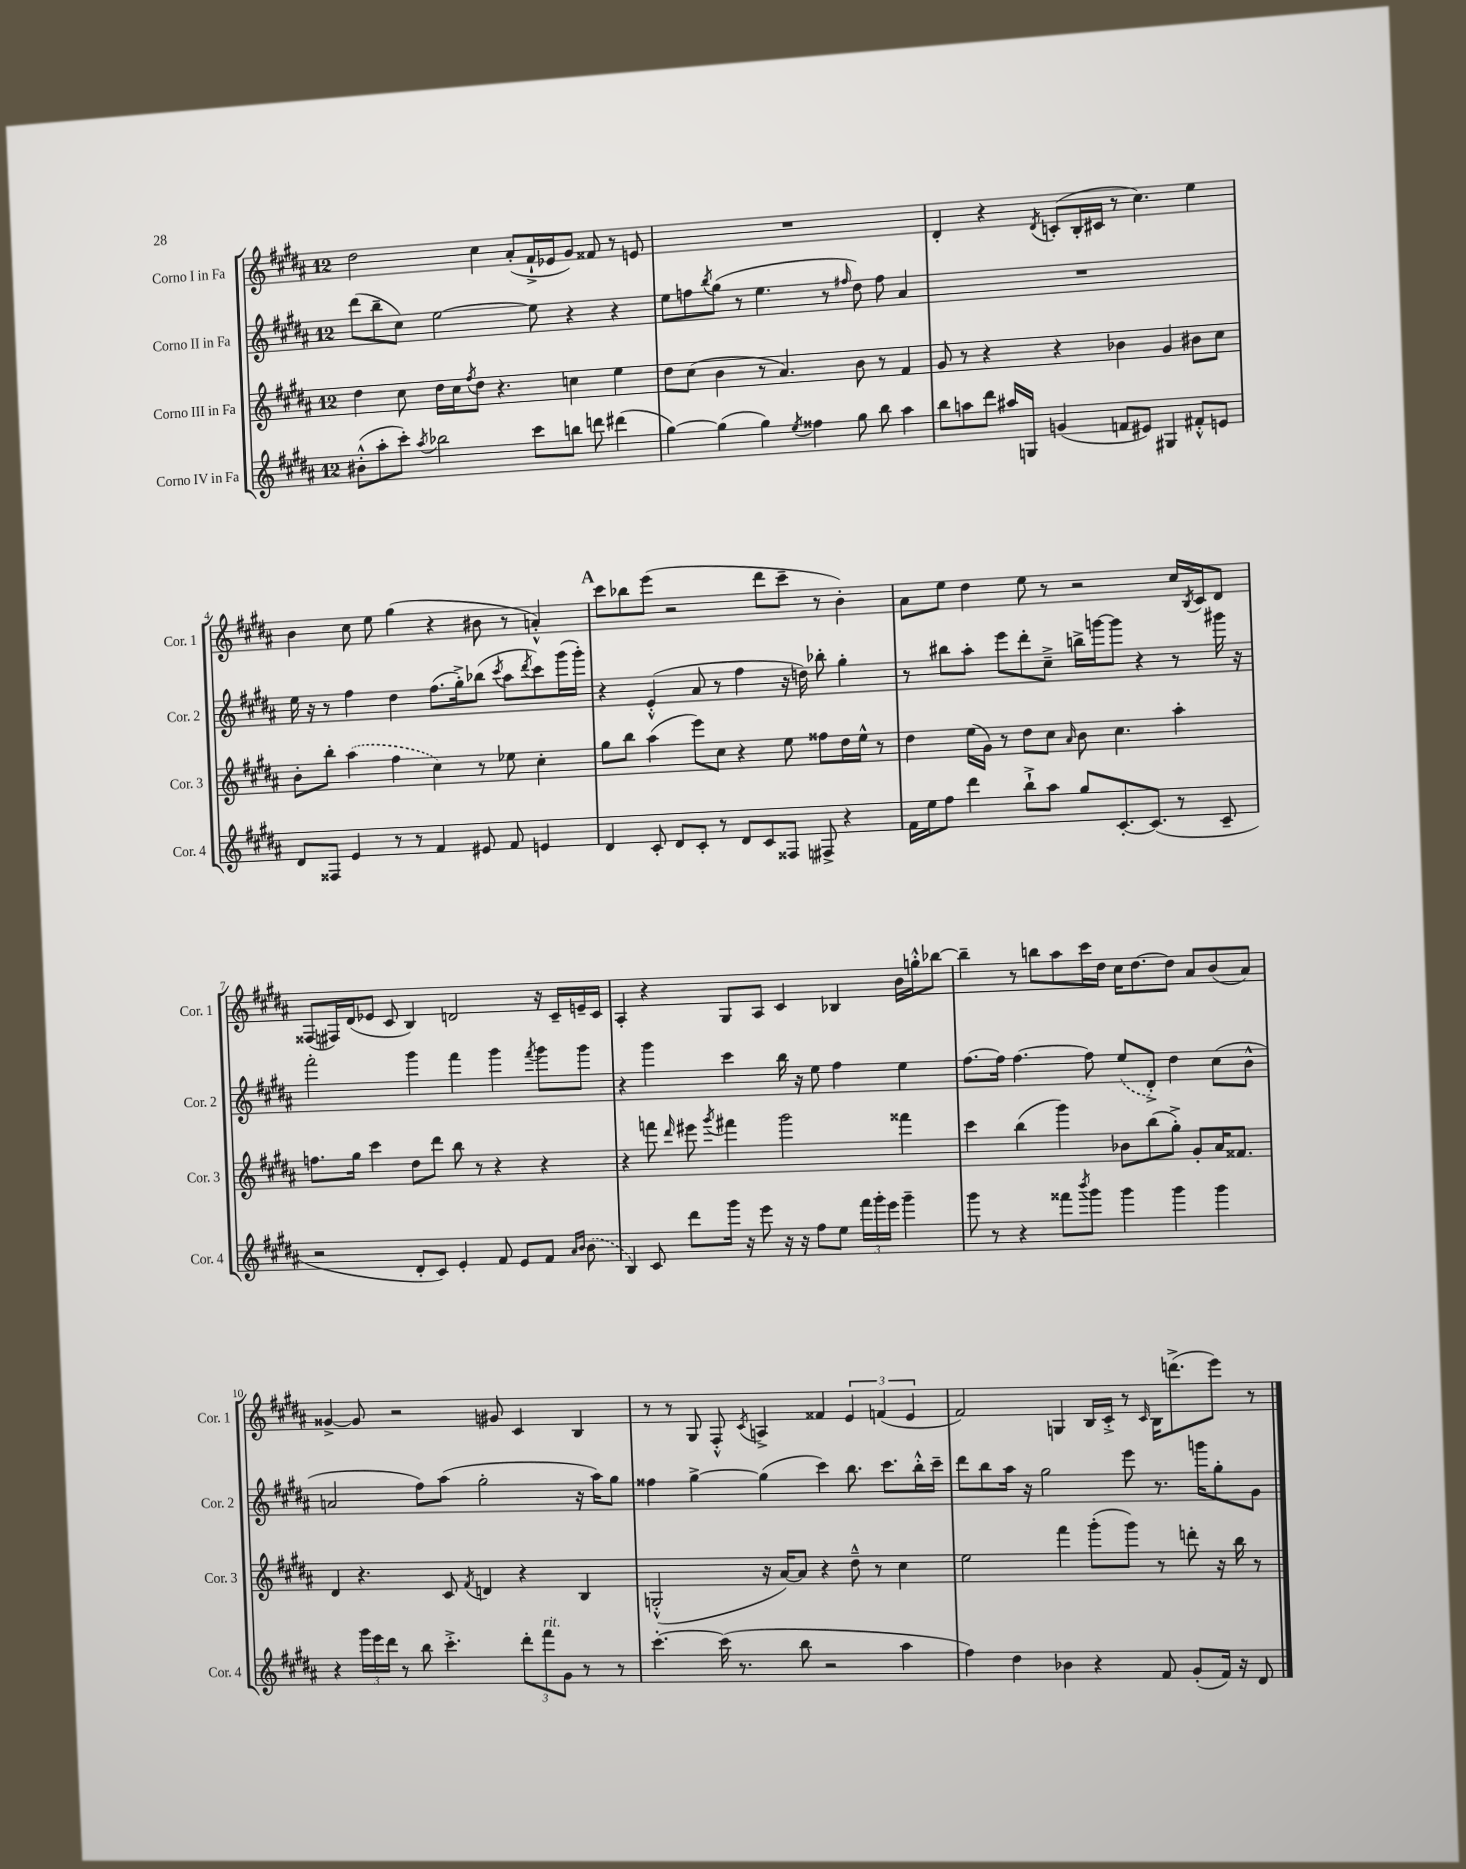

**kern	**kern	**kern	**kern
*staff4	*staff3	*staff2	*staff1
*clefG2	*clefG2	*clefG2	*clefG2
*k[f#c#g#d#a#]	*k[f#c#g#d#a#]	*k[f#c#g#d#a#]	*k[f#c#g#d#a#]
*M12/8	*M12/8	*M12/8	*M12/8
(8b#'^^	4dd#	(8ddd#	2dd#
8aa#'	.	8bb~	.
8ccc#')	8cc#	8cc#)	.
8qaa#	.	.	.
2bb-	16dd#	[2ee	.
.	16cc#	.	.
.	8qff#	.	.
.	8dd#	.	4cc#
.	4.r	.	.
.	.	.	(8a#'
8ccc#	.	8ee]	16f#`^
.	.	.	16e-
8bb	4cc	4r	8g#)
8ddd	.	.	8f##
(4ddd#	4ee	4r	8r
.	.	.	8e
=	=	=	=
[4gg#)	8dd#	8ee	1.r
.	(8cc#	8ff	.
.	.	8qbb	.
(4gg#]	4b	(8gg#	.
.	.	8r	.
4gg#)	8r	4.ee	.
.	4.a#)	.	.
8qee	.	.	.
4ff##	.	.	.
.	.	8r	.
.	.	16qqff#	.
8gg#	8b	8dd#)	.
8bb	8r	8ff#	.
4aa#	4f#	4a#	.
=	=	=	=
8bb	8g#	1.r	4d#'
8aa	8r	.	.
8ddd#	4r	.	4r
16aa#	.	.	.
16G	.	.	.
.	.	.	8qd#
(4g	4r	.	(8c'
.	.	.	16B'
.	.	.	16c#
8f	4b-	.	8r
8e#)	.	.	4.cc#)
4G#	4g#	.	.
8f#'^^	8b#	.	4ee
8e	8cc#	.	.
=	=	=	=
8d#	8b'	16ee	4b
.	.	16r	.
8F##	8bb'	8r	.
4e	(4aa#	4ff#	8cc#
.	.	.	8ee
8r	4ff#	4dd#	(4gg#
8r	.	.	.
4f#	4cc#)	(8.ff#	4r
.	.	16gg#'^)	.
8e#	8r	(8bb-	8b#
.	.	8qccc#	.
8f#	8ee-	8aa#	8r
.	.	8qddd#	.
4e	4cc#'	8ccc#)	4a'^^)
.	.	(16ggg#	.
.	.	16ggg#')	.
=	=	=	=
4d#	8gg#	4r	8ccc#
.	8bb	.	8bb-
8c#'	(4aa#	(4e'^^	(8eee
8d#	.	.	2r
8c#'	8eee)	8a#	.
8r	8cc#	8r	.
8d#	4r	4ff#	.
8c#	.	.	8ddd#
8F##	8ee	16r	8ccc#~
.	.	16dd)	.
8F#^	8ff##	8bb-'	8r
4r	16dd#	4gg#'	4b')
.	16ee^^	.	.
.	8r	.	.
=	=	=	=
16f#	4dd#	8r	8a#
16ee	.	.	.
8ff#	.	8bb#	8ee
4ddd#	(16ee	8aa#'	4dd#
.	16g#)	.	.
.	8r	8eee	.
8bb`^	8dd#	8ddd#'	8ee
8aa#	8cc#	8cc#~^	8r
.	16qqa#	.	.
8gg#	8b	16bb^	2r
.	.	[16ggg	.
[8.c#'	4.cc#	8ggg]	.
.	.	4r	.
(8.c#]	.	.	.
8r	4aa#'	8r	16cc#
.	.	.	8qB
.	.	.	16c#
8c#~	.	16ggg#	8d#
.	.	16r	.
=	=	=	=
2r	8.ff	2fff#'	(8F##
.	.	.	16F#)
.	16gg#	.	(16d#
.	4ccc#	.	8e-
.	.	.	8c#
8d#'	8dd#	4ggg#	4B)
8c#)	8ddd#	.	.
4e'	8bb	4fff#	2d
.	8r	.	.
8f#	4r	4ggg#	.
8e	.	.	.
.	.	8qfff#	.
8f#	4r	8ggg#	16r
.	.	.	16c#~
16qqa#	.	.	.
16qqb	.	.	.
(8b	.	8ggg#	16e~
.	.	.	16c#
=	=	=	=
4B)	4r	4r	4A#'
8c#	8fff	4ggg#	4r
.	16qqddd#	.	.
8ddd#	8eee#	.	.
.	8qggg#	.	.
16ggg#	4fff#	4ccc#	8G#
16r	.	.	.
8eee	.	.	8A#
16r	2ggg#	16bb	4c#
16r	.	16r	.
8ff#	.	8ee	.
8ee	.	4ff#	4B-
24fff#	.	.	.
24ggg#'	.	.	.
24eee	.	.	.
4ggg#~	4fff##	4ee	16b
.	.	.	16gg'^^
.	.	.	[8bb-
=	=	=	=
8ggg#	4ccc#	[8.ff#	4bb-~]
8r	.	.	.
.	.	16ff#]	.
4r	(4bb	[4.ff#	8r
.	.	.	8bb
8fff##	4ggg#)	.	8aa#
8qbbb	.	.	.
8ggg#	.	8ff#]	16ccc#
.	.	.	16dd#
4ggg#	8b-	(8ee	16cc#
.	.	.	[8.dd#
.	(8bb	8d#'^)	.
4ggg#	8gg#'^)	4dd#	8dd#]
.	8g#'	.	8a#
4ggg#	16a#	(8cc#	(8b
.	8.f##	.	.
.	.	8b^^	8a#)
=	=	=	=
4r	4d#	2a	[4g##^
24ggg#	4.r	.	8g##]
24eee	.	.	.
24ddd#	.	.	.
8r	.	.	2r
8bb	.	8ff#)	.
4.ccc#'^	8c#	(8aa#	.
.	8qf#	.	.
.	4d	2gg#'	.
.	.	.	8g#
12ddd#'	4r	.	4c#
12fff#	.	.	.
12g#	.	.	.
8r	4B	16r	4B
.	.	16aa#)	.
8r	.	8gg#	.
=	=	=	=
[4.ccc#'	(2G'^^	4ff##	8r
.	.	.	8r
.	.	[4gg#^	8G#
(16ccc#]	.	.	8F#'^^
8.r	.	.	.
.	.	.	8qc#
.	16r	(4gg#]	4A^
.	[16a#)	.	.
8bb	8a#]	.	.
2r	4r	4ccc#)	4f##
.	8dd#~^^	8.bb	6e
.	8r	.	.
.	.	.	(6f
.	.	8.ccc#	.
4aa#	4cc#	.	.
.	.	.	6e
.	.	16bb'^^	.
.	.	16ccc#~	.
=	=	=	=
4ff#)	2ee	8ddd#	2f#)
.	.	8bb	.
4dd#	.	16aa#	.
.	.	16r	.
.	.	2gg#	.
4b-	4fff#	.	4G
4r	(8ggg#'	.	16B
.	.	.	16c#'^
.	8ggg#)	8eee	8r
.	.	.	16qqc#
8f#	8r	8.r	16B
.	.	.	(8.ddd^
(8g#'	8ddd'	.	.
.	.	16ggg	.
16f#)	16r	8gg#'	8eee)
16r	16bb	.	.
8d#	8r	8g#	8r
==	==	==	==
*-	*-	*-	*-
